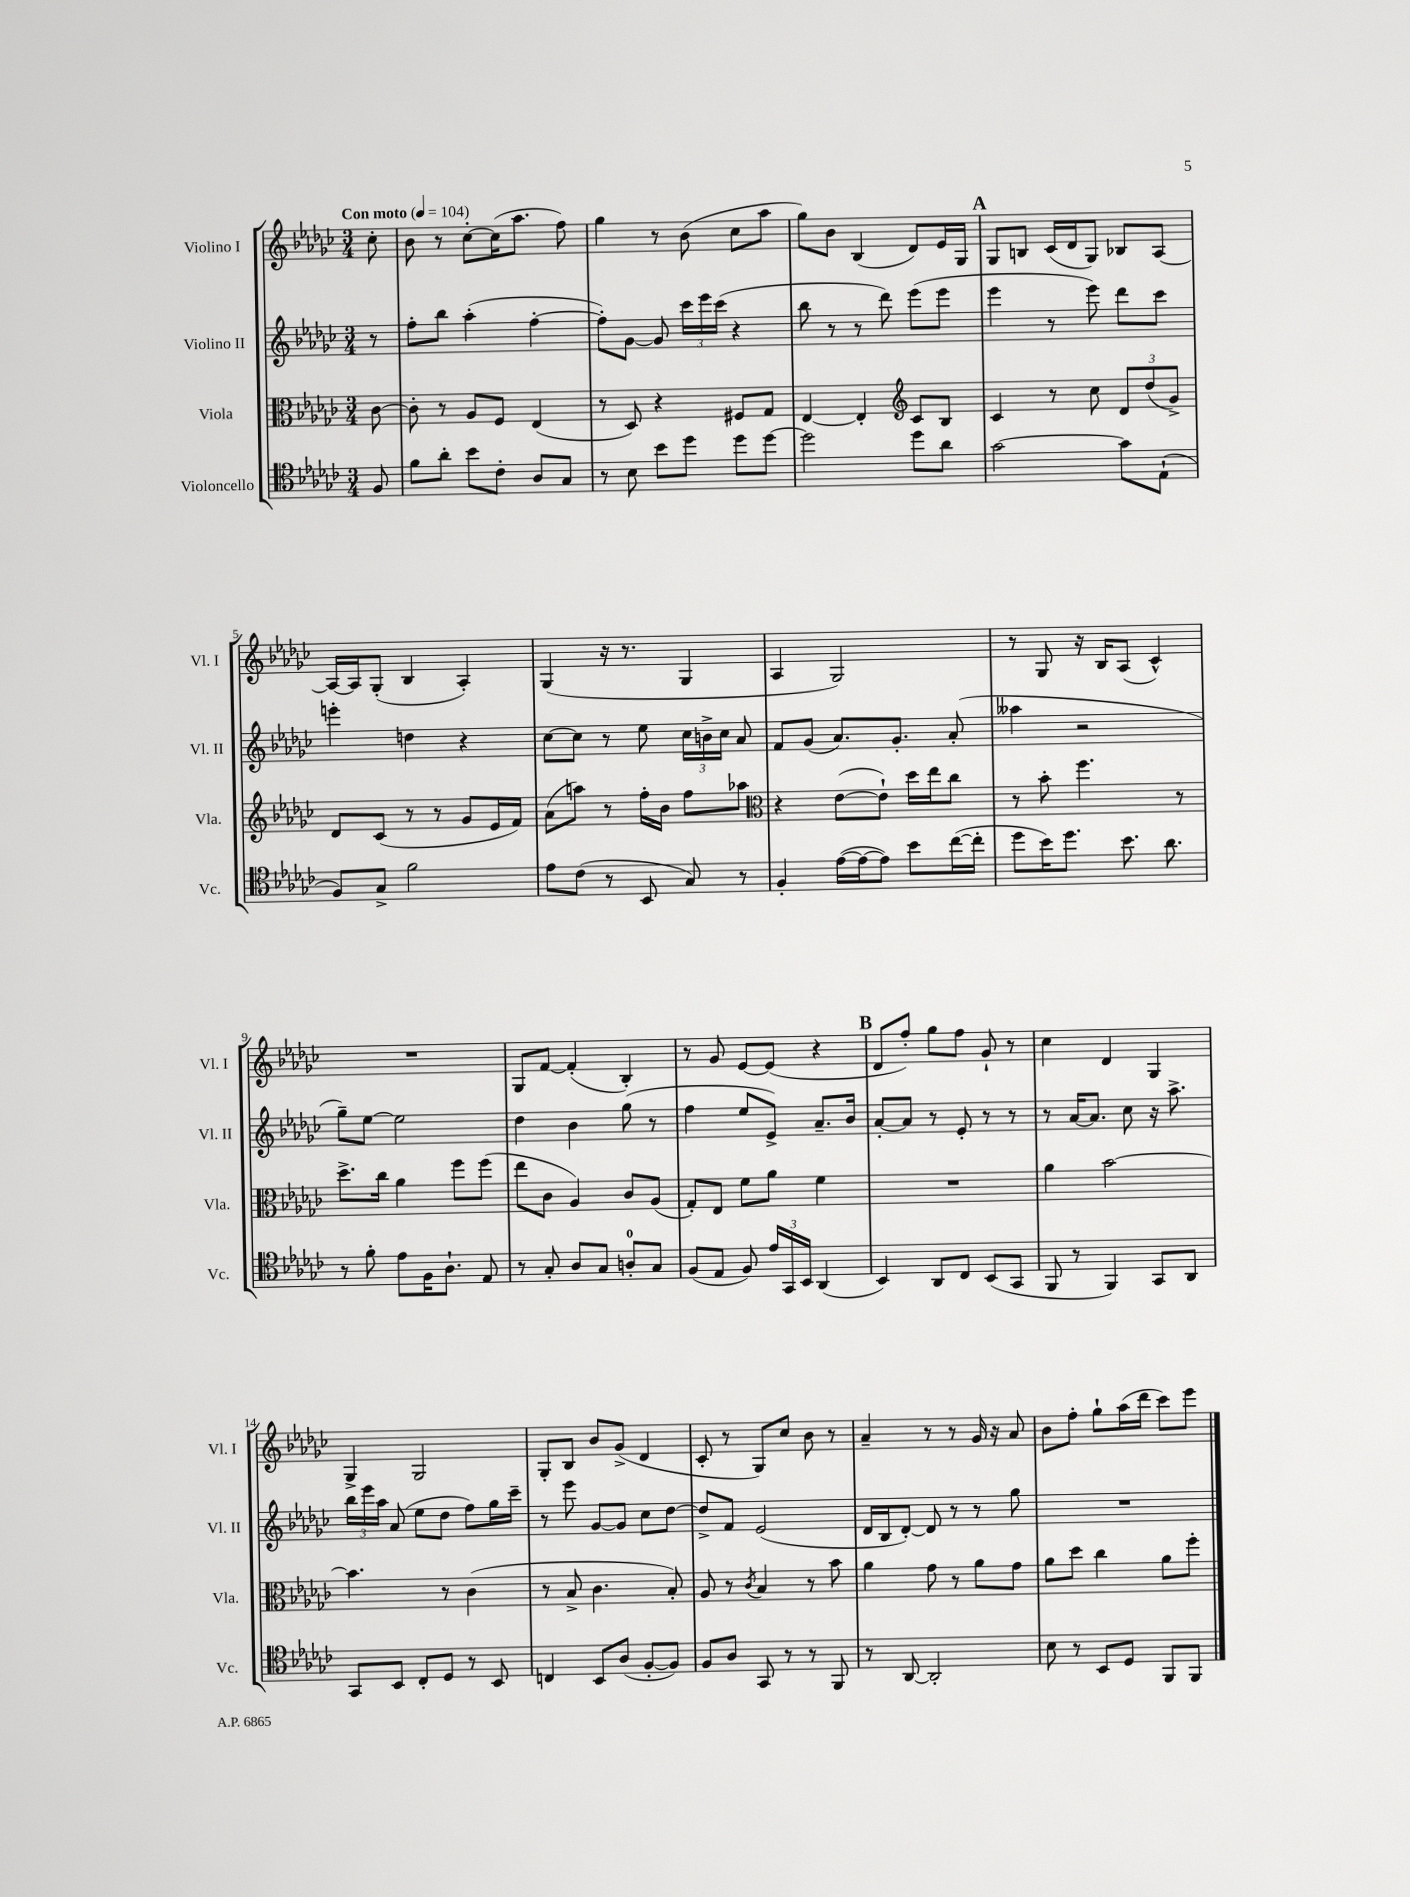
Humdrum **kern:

**kern	**kern	**kern	**kern
*staff4	*staff3	*staff2	*staff1
*clefC4	*clefC3	*clefG2	*clefG2
*k[b-e-a-d-g-c-]	*k[b-e-a-d-g-c-]	*k[b-e-a-d-g-c-]	*k[b-e-a-d-g-c-]
*M3/4	*M3/4	*M3/4	*M3/4
*MM104	*MM104	*MM104	*MM104
8F/	[8c-\	8r	8cc-'\
=	=	=	=
8f\L	8c-'\]	8ff'\L	8b-\
8a-'\J	8r	8bb-\J	8r
8b-\L	8A-/L	(4aa-'\	[8cc-'\L
8c-'\J	8F/J	.	(16cc-\]K
.	.	.	8.aa-\J
8A-/L	(4E-/	[4ff'\	.
8G-/J	.	.	8ff\)
=	=	=	=
8r	8r	8ff'\]L)	4gg-\
8B-\	8D-/)	[8g-\J	.
8b-\L	4r	8g-/]	8r
8dd-\J	.	24ccc-\LL	(8b-\
.	.	24eee-\	.
.	.	(24ccc-\JJ	.
8dd-\L	8F#/L	4r	8cc-\L
[8dd-\J	8G-/J	.	8aa-\J
=	=	=	=
2dd-\]	[4E-/	8bb-\	8gg-\L)
.	.	8r	8b-\J
.	4E-'/]	8r	(4B-/
.	.	8ddd-\)	.
*	*clefG2	*	*
8dd-\L	8c-/L	(8eee-\L	8d-/L)
8a-\J	8B-/J	8eee-\J	16e-/L
.	.	.	16G-/JJ
=	=	=	=
[2g-\	4c-/	4eee-\	8G-/L
.	.	.	8B/J
.	8r	8r	(16c-/LL
.	.	.	16d-/J
.	8cc-\	8eee-\)	8G-/J)
8g-\]L	12d-/L	8ddd-\L	8B-/L
.	(12dd-/	.	.
(8E-`\J	.	8ccc-\J	[8A-/J
.	12g-^/J)	.	.
=	=	=	=
8F/L)	8d-/L	4eee'\	16A-/_LL
.	.	.	16A-/]J
8G-^/J	(8c-/J	.	(8G-'/J
2f\	8r	4dd\	4B-/
.	8r	.	.
.	8g-/L	4r	4A-'/)
.	16e-/L	.	.
.	16f/JJ)	.	.
=	=	=	=
8e-\L	(8a-\L	[8cc-\L	(4G-/
(8c-\J	8aa\J)	8cc-\]J	.
8r	8r	8r	16r
.	.	.	8.r
8BB-/	16ff'\LL	8ee-\	.
.	16b-\JJ	.	.
8G-/)	8ff\L	24cc-\LL	4G-/
.	.	24b^\	.
.	.	24cc-\JJ	.
8r	8aa-\J	8a-/	.
=	=	=	=
*	*clefC3	*	*
4F'/	4r	8f/L	4A-/
.	.	(8g-/J	.
([16e-\LL	([8e-\L	8.a-/L)	2G-/)
16e-\_J	.	.	.
8e-\]J)	8e-`\]J)	.	.
.	.	8.g-'/J	.
8b-\L	16dd-\LL	.	.
.	16ee-\J	.	.
([16cc-\L	8cc-\J	(8a-'/	.
16cc-'\]JJ	.	.	.
=	=	=	=
8dd-\L	8r	4aa--\	8r
16b-\K)	8b-'\	.	8G-/
8.dd-\J	.	.	.
.	4.ff\	2r	16r
.	.	.	16B-/LK
8.b-\	.	.	(8A-/J
.	.	.	4c-^^/)
8.a-\	.	.	.
.	8r	.	.
=	=	=	=
8r	8.dd-^\L	8gg-~\L)	2.r
8f'\	.	[8ee-\J	.
.	16cc-\Jk	.	.
8e-\L	4a-\	2ee-\]	.
16F\K	.	.	.
8.A-`\J	.	.	.
.	8ff\L	.	.
8E-/	(8ff\J	.	.
=	=	=	=
8r	8ee-\L	4dd-\	8G-/L
8G-'/	8c-\J	.	[8f/J
8A-/L	4A-/)	4b-\	(4f'/]
8G-/J	.	.	.
8A'/L	8c-/L	(8gg-\	4B-'/)
8G-/J	(8A-/J	8r	.
=	=	=	=
(8F/L	8G-'/L)	4ff\	8r
8E-/J	8E-/J	.	8g-/
8F/)	8f\L	8ee-/L	[8e-/L
24e-/LL	8a-\J	8e-^/J)	(8e-/]J
24GG-/	.	.	.
24BB-/JJ	.	.	.
(4AA-/	4f\	8.a-~/L	4r
.	.	16b-/Jk	.
=	=	=	=
4BB-/)	2.r	[8a-'/L	8d-/L
.	.	8a-/]J	8ff'/J)
8AA-/L	.	8r	8gg-\L
8C-/J	.	8e-'/	8ff\J
(8BB-/L	.	8r	8g-`/
8GG-/J	.	8r	8r
=	=	=	=
8FF/	4a-\	8r	4cc-\
8r	.	[16a-/LK	.
.	.	8.a-/]J	.
4FF/)	[2b-\	.	4d-/
.	.	8cc-\	.
8GG-/L	.	16r	4G-/
.	.	8.aa-^\	.
8AA-/J	.	.	.
=	=	=	=
8GG-/L	4.b-\]	24bb-\LL	4G-^/
.	.	24eee-\	.
.	.	24aa-\JJ	.
8BB-/J	.	(8a-/	.
8C-'/L	.	8ee-\L	2G-/
8D-/J	8r	8dd-\J	.
8r	(4c-\	8ff\L)	.
8BB-/	.	16gg-\L	.
.	.	16ccc-~\JJ	.
=	=	=	=
4C/	8r	8r	8G-'/L
.	8B-^/	8eee-\	8B-/J
8BB-/L	4.c-\	[8g-/L	8b-/L
(8A-/J	.	8g-/]J	(8g-^/J
[8F'/L	.	8cc-\L	4d-/
8F/]J)	8B-'/)	[8dd-\J	.
=	=	=	=
8F/L	8A-/	8dd-^/]L	8c-'/
8A-/J	8r	8f/J	8r
.	8qc-/	.	.
8GG-/	4B-/	(2e-/	8G-/L)
8r	.	.	8cc-/J
8r	8r	.	8b-\
8FF/	8b-\	.	8r
=	=	=	=
8r	4a-\	16d-/LL	4a-~/
.	.	16B-/J	.
[8AA-/	.	[8d-'/J)	.
2AA-'/]	8g-\	8d-/]	8r
.	8r	8r	8r
.	8a-\L	8r	16g-/
.	.	.	16r
.	8g-\J	8gg-\	8a-/
=	=	=	=
8B-\	8a-\L	2.r	8b-\L
8r	8dd-\J	.	8ff'\J
8BB-/L	4cc-\	.	8gg-`\L
8D-/J	.	.	(16aa-\L
.	.	.	16ddd-\JJ
8FF/L	8a-\L	.	8ccc-\L)
8FF/J	8ff'\J	.	8eee-\J
==	==	==	==
*-	*-	*-	*-
